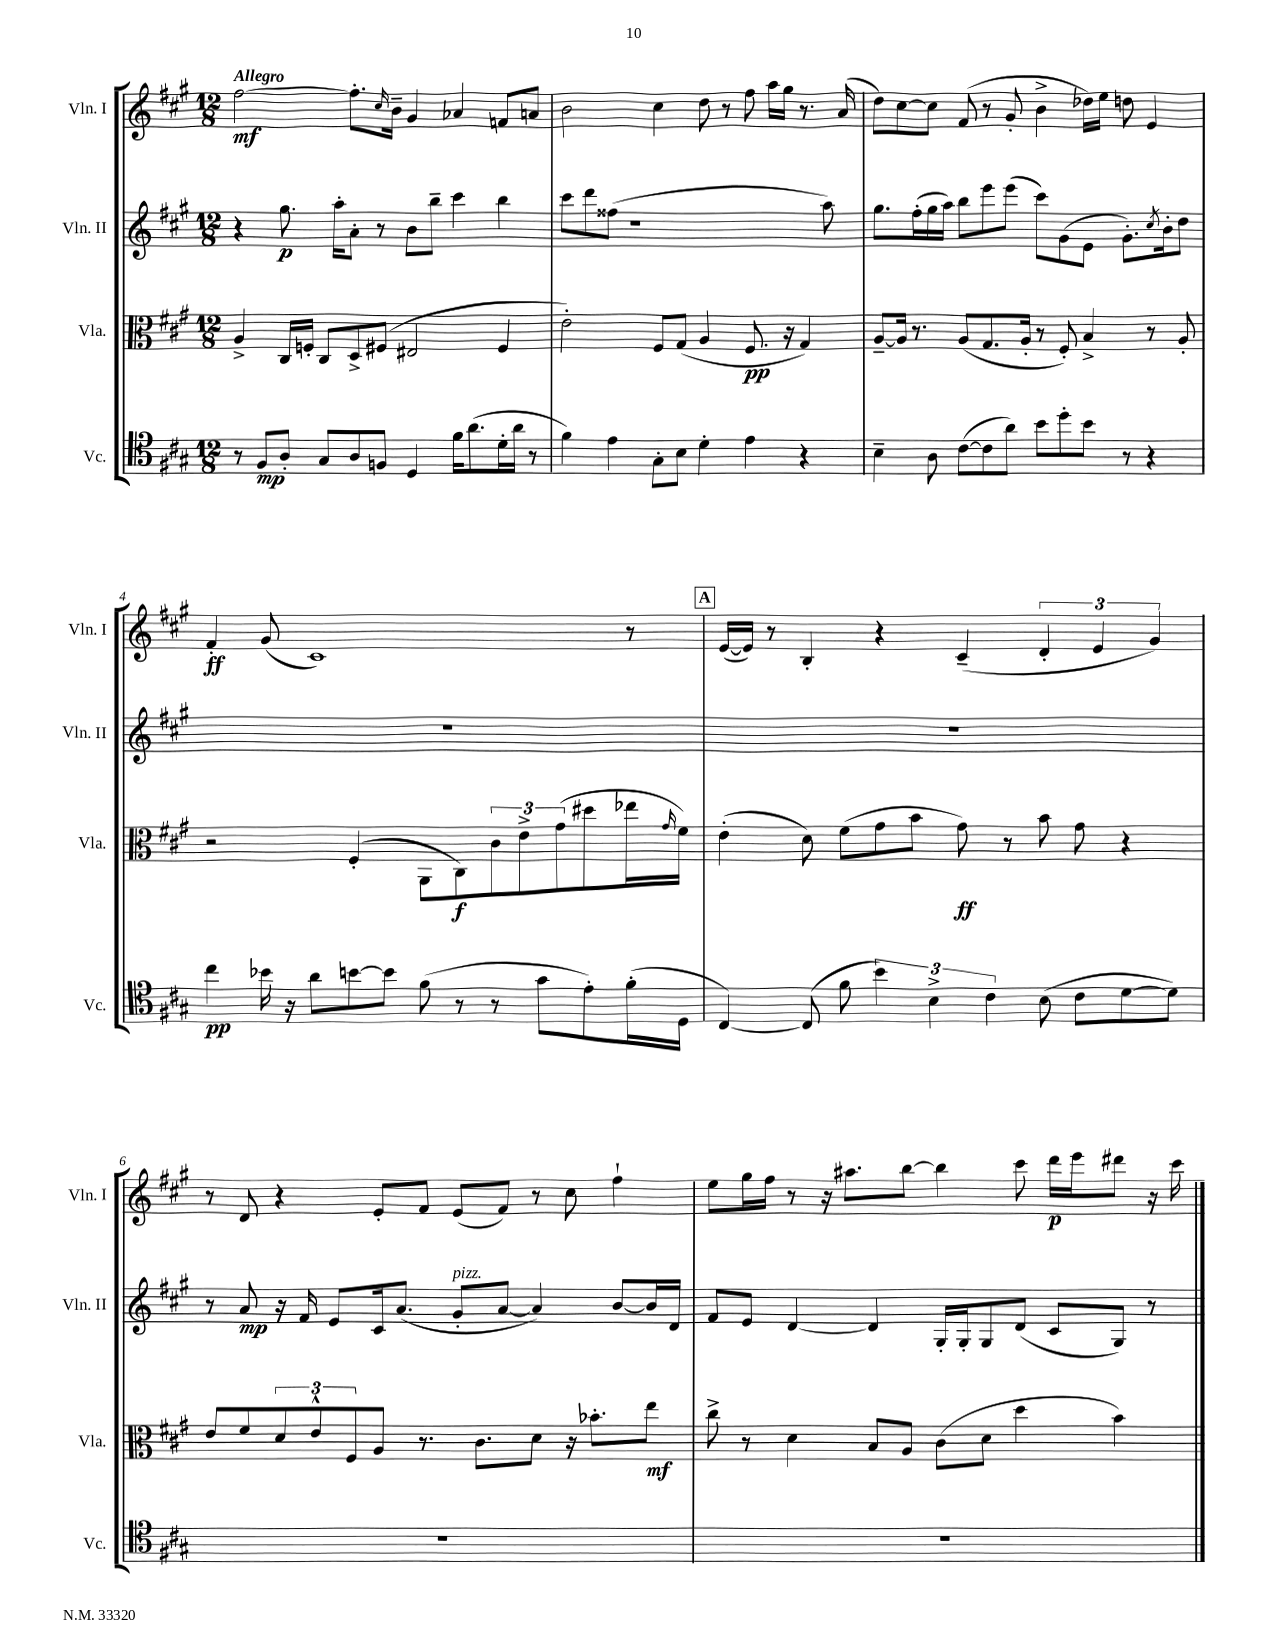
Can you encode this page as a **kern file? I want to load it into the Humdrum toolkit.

**kern	**dynam	**kern	**dynam	**kern	**dynam	**kern	**dynam
*part4	*part4	*part3	*part3	*part2	*part2	*part1	*part1
*staff4	*staff4	*staff3	*staff3	*staff2	*staff2	*staff1	*staff1
*I"Vc.	*	*I"Vla.	*	*I"Vln. II	*	*I"Vln. I	*
*I'Vc.	*	*I'Vla.	*	*I'Vln. II	*	*I'Vln. I	*
*clefC4	*	*clefC3	*	*clefG2	*	*clefG2	*
*k[f#c#g#]	*	*k[f#c#g#]	*	*k[f#c#g#]	*	*k[f#c#g#]	*
*M12/8	*	*M12/8	*	*M12/8	*	*M12/8	*
=1	=1	=1	=1	=1	=1	=1	=1
!	!	!	!	!	!	!LO:TX:a:B:t=Allegro	!
8r	.	4A^/	.	4r	.	[2ff#\	mf
8F#/L	mp	.	.	.	.	.	.
8A'/J	.	16C#/LL	.	8.gg#\	p	.	.
.	.	16Fn'/JJ	.	.	.	.	.
8G#/L	.	8C#/L	.	.	.	.	.
.	.	.	.	16aa'\KL	.	.	.
8A/	.	8D^/	.	8a'\J	.	8.ff#'\L]	.
8Fn/J	.	(8F#X/J	.	8r	.	.	.
.	.	.	.	.	.	16qqcc#/	.
.	.	.	.	.	.	16b~\Jk	.
4D/	.	2E#X/	.	8b\L	.	4g#/	.
.	.	.	.	8bb~\J	.	.	.
16f#\KL	.	.	.	4ccc#\	.	4a-X/	.
(8.a\	.	.	.	.	.	.	.
16d'\L	.	4F#/	.	4bb\	.	8fn/L	.
16a\JJ	.	.	.	.	.	.	.
8r	.	.	.	.	.	8an/J	.
=2	=2	=2	=2	=2	=2	=2	=2
4f#\)	.	2e'\)	.	8ccc#\L	.	2b\	.
.	.	.	.	8ddd\	.	.	.
4e\	.	.	.	(8ff##X\J	.	.	.
.	.	.	.	1r	.	.	.
8G#'\L	.	8F#/L	.	.	.	4cc#\	.
8B\J	.	(8G#/J	.	.	.	.	.
4d'\	.	4A/	.	.	.	8dd\	.
.	.	.	.	.	.	8r	.
4e\	.	8.F#/	pp	.	.	8ff#\	.
.	.	.	.	.	.	16aa\LL	.
.	.	16r	.	.	.	16gg#\JJ	.
4r	.	4G#/)	.	.	.	8.r	.
.	.	.	.	8aa\)	.	.	.
.	.	.	.	.	.	(16a/	.
=3	=3	=3	=3	=3	=3	=3	=3
4B~\	.	[8A~/L	.	8.gg#\L	.	8dd\L)	.
.	.	16A/Jk]	.	.	.	[8cc#\	.
.	.	8.r	.	(16ff#'\L	.	.	.
8A\	.	.	.	16gg#\	.	8cc#\J]	.
.	.	.	.	16aa\JJ)	.	.	.
([8c#\L	.	(8A/L	.	8bb\L	.	(8f#/	.
8c#\]	.	8.G#/	.	8eee\	.	8r	.
8a\J)	.	.	.	(8eee\J	.	8g#'/	.
.	.	16A'/Jk	.	.	.	.	.
8b\L	.	8r	.	8ccc#\L)	.	4b^\	.
8dd'\	.	8F#'/)	.	(8g#\	.	.	.
8b\J	.	4B^/	.	8e\J	.	16dd-X\LL)	.
.	.	.	.	.	.	16ee\JJ	.
8r	.	.	.	8.g#'\L)	.	8ddn\	.
4r	.	8r	.	.	.	4e/	.
.	.	.	.	8qcc#/	.	.	.
.	.	.	.	16b'\k	.	.	.
.	.	8A'/	.	8dd\J	.	.	.
!!LO:LB:g=z
=4	=4	=4	=4	=4	=4	=4	=4
4cc#\	pp	2r	.	1.r	.	4f#'/	ff
16b-X\	.	.	.	.	.	(8g#/	.
16r	.	.	.	.	.	.	.
8a\L	.	.	.	.	.	1c#)	.
[8bn\	.	(4F#'/	.	.	.	.	.
8b\J]	.	.	.	.	.	.	.
(8f#\	.	8AA\L	.	.	.	.	.
8r	.	8C#\)	f	.	.	.	.
8r	.	12c#\	.	.	.	.	.
.	.	12e^\	.	.	.	.	.
8g#\L	.	.	.	.	.	.	.
.	.	(12g#\	.	.	.	.	.
8e'\)	.	8dd#X\	.	.	.	.	.
(16f#'\L	.	16ee-X\L	.	.	.	8r	.
.	.	16qqg#/	.	.	.	.	.
16D\JJ	.	16f#\JJ)	.	.	.	.	.
!!LO:REH:place=s1:t=A
=5	=5	=5	=5	=5	=5	=5	=5
[4C#/)	.	(4e'\	.	1.r	.	([16e/LL	.
.	.	.	.	.	.	16e/JJ])	.
.	.	.	.	.	.	8r	.
(8C#/]	.	8d\)	.	.	.	4B'/	.
8f#\	.	(8f#\L	.	.	.	.	.
6b\)	.	8g#\	.	.	.	4r	.
.	.	8b\J	.	.	.	.	.
6B^\	.	.	.	.	.	.	.
.	.	8g#\)	ff	.	.	(4c#~/	.
6c#\	.	.	.	.	.	.	.
.	.	8r	.	.	.	.	.
(8B\	.	8b\	.	.	.	6d'/	.
8c#\L	.	8g#\	.	.	.	.	.
.	.	.	.	.	.	6e/	.
[8d\	.	4r	.	.	.	.	.
.	.	.	.	.	.	6g#/)	.
8d\J])	.	.	.	.	.	.	.
!!LO:LB:g=z
=6	=6	=6	=6	=6	=6	=6	=6
1.r	.	8e/L	.	8r	.	8r	.
.	.	8f#/	.	8a/	mp	8d/	.
.	.	12d/	.	16r	.	4r	.
.	.	.	.	16f#/	.	.	.
.	.	12e^^/	.	.	.	.	.
.	.	.	.	8e/L	.	.	.
.	.	12F#/	.	.	.	.	.
.	.	8A/J	.	16c#/k	.	8e'/L	.
.	.	.	.	(8.a/J	.	.	.
.	.	8.r	.	.	.	8f#/J	.
!	!	!	!	!LO:TX:a:i:t=pizz.	!	!	!
.	.	.	.	8g#'/L	.	(8e/L	.
.	.	8.c#\L	.	.	.	.	.
.	.	.	.	[8a/J	.	8f#/J)	.
.	.	8d\J	.	4a/])	.	8r	.
.	.	16r	.	.	.	8cc#\	.
.	.	8.b-X'\L	.	.	.	.	.
.	.	.	.	[8b/L	.	4ff#`\	.
.	.	8ee\J	mf	16b/L]	.	.	.
.	.	.	.	16d/JJ	.	.	.
=7	=7	=7	=7	=7	=7	=7	=7
1.r	.	8cc#^\	.	8f#/L	.	8ee\L	.
.	.	8r	.	8e/J	.	16gg#\L	.
.	.	.	.	.	.	16ff#\JJ	.
.	.	4d\	.	[4d/	.	8r	.
.	.	.	.	.	.	16r	.
.	.	.	.	.	.	8.aa#X\L	.
.	.	8B/L	.	4d/]	.	.	.
.	.	8A/J	.	.	.	[8bb\J	.
.	.	(8c#\L	.	16G#'/LL	.	4bb\]	.
.	.	.	.	16G#'/J	.	.	.
.	.	8d\J	.	8G#/	.	.	.
.	.	4dd\	.	(8d/J	.	8ccc#\	.
.	.	.	.	8c#/L	.	16ddd\LL	p
.	.	.	.	.	.	16eee\J	.
.	.	4b\)	.	8G#/J)	.	8ddd#X\J	.
.	.	.	.	8r	.	16r	.
.	.	.	.	.	.	16ccc#\	.
==	==	==	==	==	==	==	==
*-	*-	*-	*-	*-	*-	*-	*-
